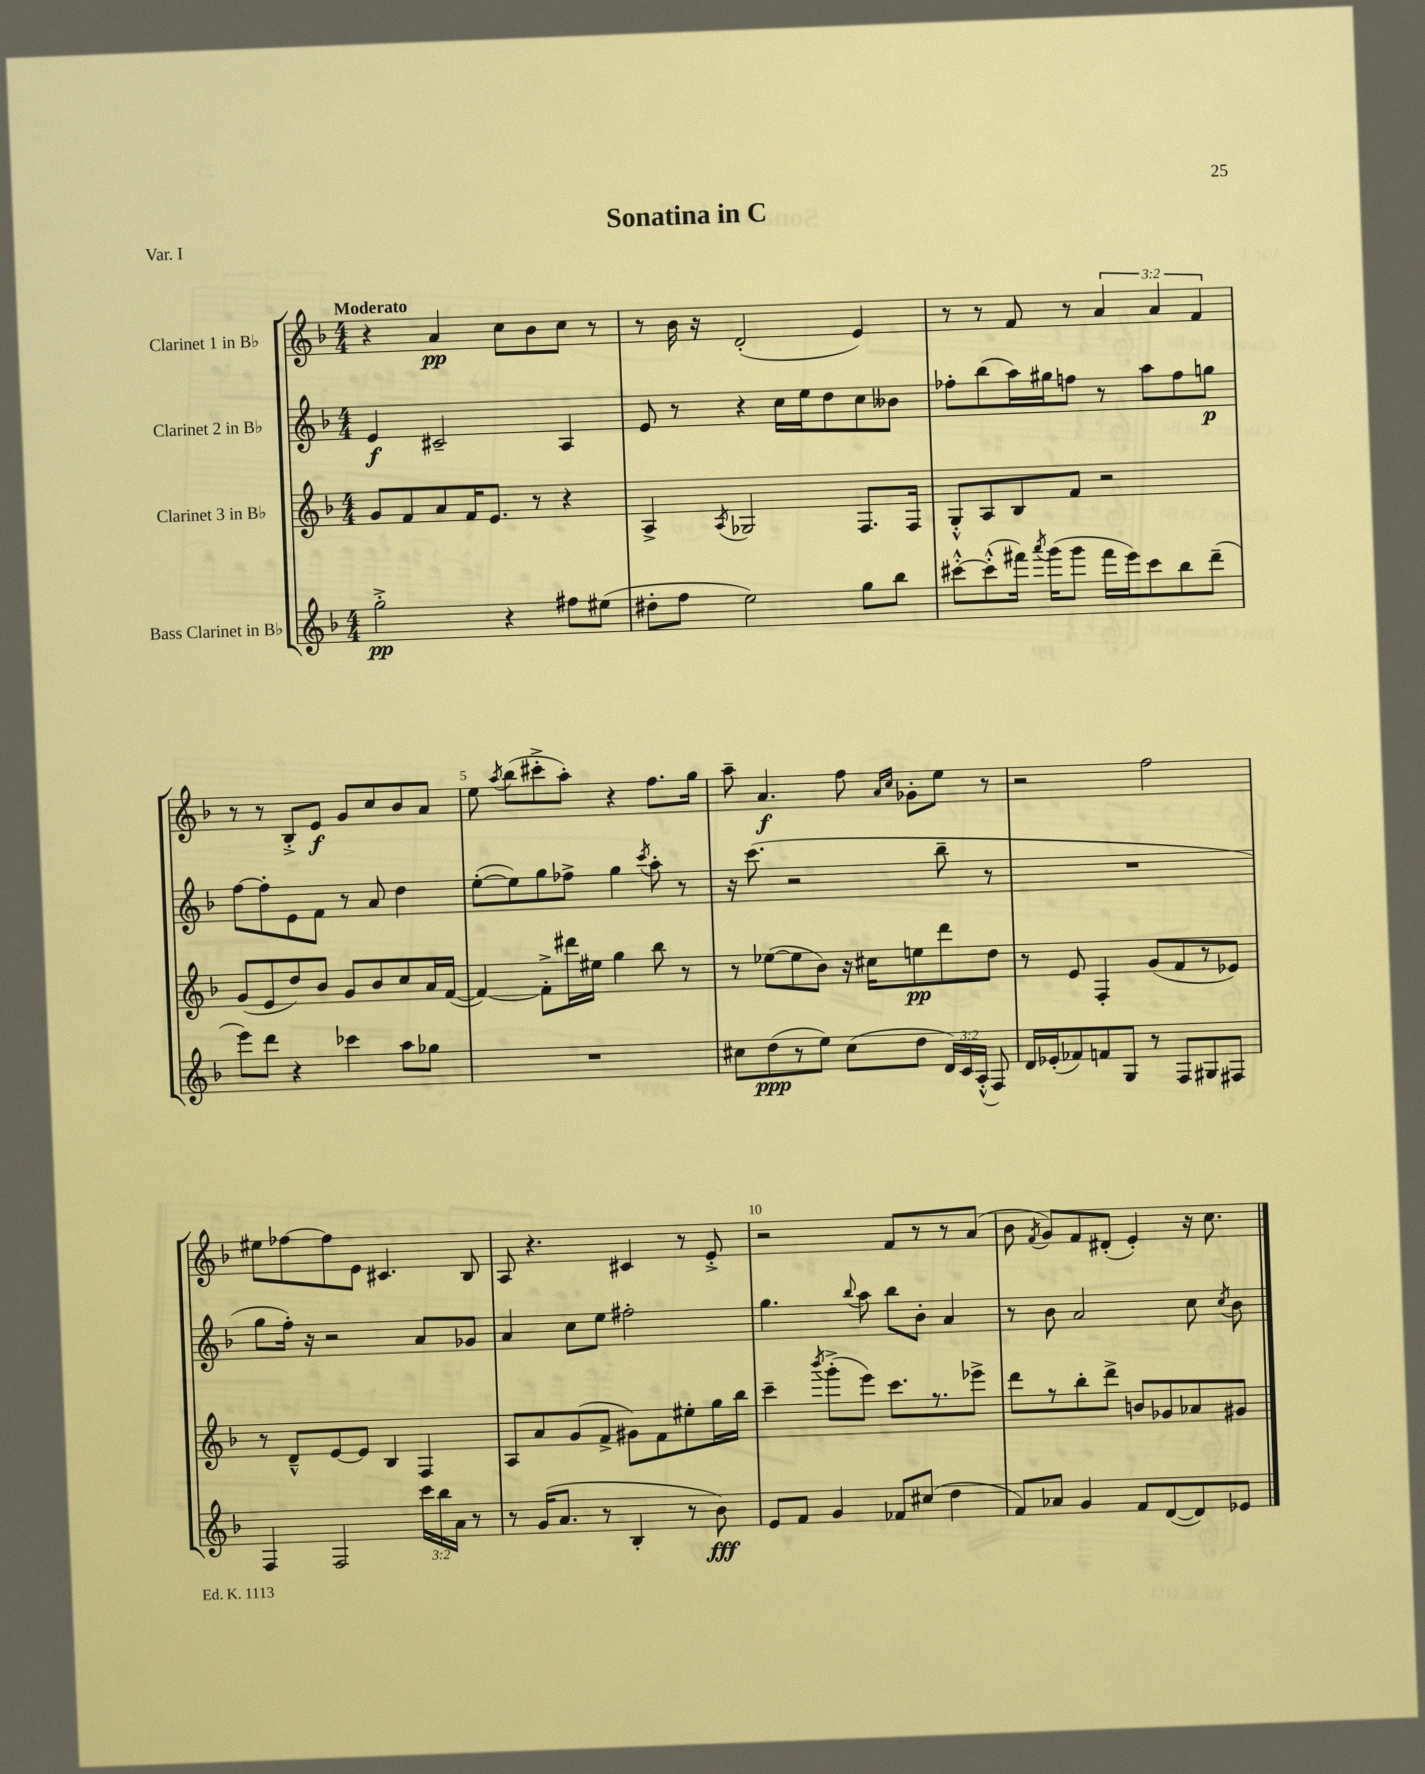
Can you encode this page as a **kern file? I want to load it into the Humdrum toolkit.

**kern	**dynam	**kern	**dynam	**kern	**dynam	**kern	**dynam
*part4	*part4	*part3	*part3	*part2	*part2	*part1	*part1
*staff4	*staff4	*staff3	*staff3	*staff2	*staff2	*staff1	*staff1
*I"Bass Clarinet in B♭	*	*I"Clarinet 3 in B♭	*	*I"Clarinet 2 in B♭	*	*I"Clarinet 1 in B♭	*
*clefG2	*	*clefG2	*	*clefG2	*	*clefG2	*
*k[b-]	*	*k[b-]	*	*k[b-]	*	*k[b-]	*
*M4/4	*	*M4/4	*	*M4/4	*	*M4/4	*
=1	=1	=1	=1	=1	=1	=1	=1
!	!	!	!	!	!	!LO:TX:a:B:t=Moderato	!
2gg'^\	pp	8g/L	.	4e/	f	4r	.
.	.	8f/	.	.	.	.	.
.	.	8a/	.	2c#X~/	.	4a/	pp
.	.	16f/K	.	.	.	.	.
.	.	8.e/J	.	.	.	.	.
4r	.	.	.	.	.	8cc\L	.
.	.	8r	.	.	.	8b-\	.
8ff#X\L	.	4r	.	4A/	.	8cc\J	.
(8ee#X\J	.	.	.	.	.	8r	.
=2	=2	=2	=2	=2	=2	=2	=2
8dd#X'\L	.	4A^/	.	8e/	.	8r	.
8ff\J	.	.	.	8r	.	16b-\	.
.	.	.	.	.	.	16r	.
.	.	8qA/	.	.	.	.	.
2ee\)	.	2G-X/	.	4r	.	(2d'/	.
.	.	.	.	16cc\LL	.	.	.
.	.	.	.	16ee\J	.	.	.
.	.	.	.	8dd\	.	.	.
8gg\L	.	8.F/L	.	8cc\	.	4e/)	.
8bb-\J	.	.	.	8b--X\J	.	.	.
.	.	16F/Jk	.	.	.	.	.
=3	=3	=3	=3	=3	=3	=3	=3
[8ccc#X'^^\L	.	8G'^^/L	.	8ff-X'\L	.	8r	.
(8ccc#'^^\]	.	8A/	.	(8bb-\	.	8r	.
16fff#X\Jk)	.	8B-/	.	16aa\L)	.	8f/	.
8qaaa/	.	.	.	.	.	.	.
(16ggg\KL	.	.	.	16gg#X\J	.	.	.
8ggg\J	.	8f/J	.	8ffn\J	.	8r	.
16fff#\LL	.	2r	.	8r	.	6a/	.
16eee\J)	.	.	.	.	.	.	.
8ccc#\	.	.	.	8aa\L	.	.	.
.	.	.	.	.	.	6a/	.
8bb-\	.	.	.	8ff\	.	.	.
.	.	.	.	.	.	6f/	.
(8ddd~\J	.	.	.	8ggn\J	p	.	.
!!LO:LB:g=z
=4	=4	=4	=4	=4	=4	=4	=4
8eee\L)	.	(8g/L	.	[8ff\L	.	8r	.
8ddd\J	.	8e/	.	8ff'\]	.	8r	.
4r	.	8dd/)	.	8e\	.	8B-'^/L	.
.	.	8b-/J	.	8f\J	.	8e/J	f
4ccc-X\	.	8g/L	.	8r	.	8g/L	.
.	.	8b-/	.	8a/	.	8cc/	.
8aa\L	.	8cc/	.	4dd\	.	8b-/	.
8gg-X\J	.	16a/L	.	.	.	8a/J	.
.	.	([16f/JJ	.	.	.	.	.
=5	=5	=5	=5	=5	=5	=5	=5
1r	.	4f/_)	.	([8ee'\L	.	8ee\	.
.	.	.	.	.	.	8qaa/	.
.	.	.	.	8ee\])	.	(8bb-\L	.
.	.	8f'^\L]	.	8gg\	.	8ccc#X'^\	.
.	.	16ddd#X\L	.	8ff-X^\J	.	8aa'\J)	.
.	.	16ee#X\JJ	.	.	.	.	.
.	.	4gg\	.	4gg\	.	4r	.
.	.	.	.	8qccc/	.	.	.
.	.	8bb-\	.	8aa'\	.	8.ff\L	.
.	.	8r	.	8r	.	.	.
.	.	.	.	.	.	16gg\Jk	.
=6	=6	=6	=6	=6	=6	=6	=6
8cc#X\L	.	8r	.	16r	.	8aa~\	.
.	.	.	.	(8.ccc\	.	.	.
(8dd\	ppp	([8ee-X\L	.	.	.	4.a/	f
8r	.	8ee-\]	.	2r	.	.	.
8ee\J)	.	8b-\J)	.	.	.	.	.
(8cc#\L	.	16r	.	.	.	8ff\	.
.	.	16cc#X\KL	.	.	.	.	.
.	.	.	.	.	.	16qqa/LL	.
.	.	.	.	.	.	16qqcc/JJ	.
8dd\J	.	8een\	pp	.	.	8g-X'\L	.
24d/LL)	.	8ddd\	.	8bb-~\	.	8ee\J	.
24c/	.	.	.	.	.	.	.
(24A'^^/JJ	.	.	.	.	.	.	.
8F/)	.	8dd\J	.	8r	.	8r	.
=7	=7	=7	=7	=7	=7	=7	=7
16d/LL	.	8r	.	1r	.	2r	.
(16e-X'/J	.	.	.	.	.	.	.
8f-X/)	.	8e/	.	.	.	.	.
8fn/	.	4F'/	.	.	.	.	.
8G/J	.	.	.	.	.	.	.
8r	.	(8g/L	.	.	.	2ff\	.
8F/L	.	8f/	.	.	.	.	.
8G#X/	.	8r	.	.	.	.	.
8F#X/J	.	8e-X/J)	.	.	.	.	.
!!LO:LB:g=z
=8	=8	=8	=8	=8	=8	=8	=8
4F/	.	8r	.	8gg\L	.	8ee#X\L	.
.	.	8d~^^/L	.	16ff'\Jk)	.	[8ff-X\	.
.	.	.	.	16r	.	.	.
2F/	.	[8e/	.	2r	.	8ff-\]	.
.	.	8e/J]	.	.	.	8e\J	.
.	.	4B-/	.	.	.	4.c#X/	.
24ccc\LL	.	4F/	.	8a/L	.	.	.
24bb-\	.	.	.	.	.	.	.
24a\JJ	.	.	.	.	.	.	.
8r	.	.	.	8g-X/J	.	8B-/	.
=9	=9	=9	=9	=9	=9	=9	=9
8r	.	8A/L	.	4a/	.	8A/	.
(16g/KL	.	8a/	.	.	.	4.r	.
8.a/J	.	.	.	.	.	.	.
.	.	(8g/	.	8cc\L	.	.	.
8r	.	8f^/J	.	8ee\J	.	.	.
4B-'/	.	8g#X\L)	.	2ff#X'\	.	4c#X/	.
.	.	8f\	.	.	.	.	.
8r	.	8ee#X'\	.	.	.	8r	.
8b-\)	fff	16gg\L	.	.	.	8e'^/	.
.	.	16bb-\JJ	.	.	.	.	.
=10	=10	=10	=10	=10	=10	=10	=10
8e/L	.	4ccc~\	.	4.gg\	.	2r	.
8f/J	.	.	.	.	.	.	.
.	.	8qbbb-/	.	.	.	.	.
4g/	.	(8ggg'^\L	.	.	.	.	.
.	.	.	.	8qqbb-/	.	.	.
.	.	8eee\J)	.	8aa\	.	.	.
8f-X/L	.	8.ccc\L	.	8bb-\L	.	8f/L	.
(8cc#X/J	.	.	.	8b-'\J	.	8r	.
.	.	8.r	.	.	.	.	.
4dd\	.	.	.	4a/	.	8r	.
.	.	8eee-X^\J	.	.	.	(8a/J	.
=11	=11	=11	=11	=11	=11	=11	=11
8f/L)	.	8ddd\L	.	8r	.	8b-\	.
.	.	.	.	.	.	8qf/	.
8a-X/J	.	8r	.	8b-\	.	8g/L)	.
4g/	.	8bb-'\	.	2a/	.	8f/	.
.	.	8ddd^\J	.	.	.	(8d#X'/J	.
8f/L	.	8bn/L	.	.	.	4e'/)	.
([8d/	.	8g-X/	.	.	.	.	.
8d/])	.	8a-X/	.	8cc\	.	16r	.
.	.	.	.	.	.	8.cc\	.
.	.	.	.	8qcc/	.	.	.
8e-X/J	.	8g#X/J	.	8b-\	.	.	.
==	==	==	==	==	==	==	==
*-	*-	*-	*-	*-	*-	*-	*-
